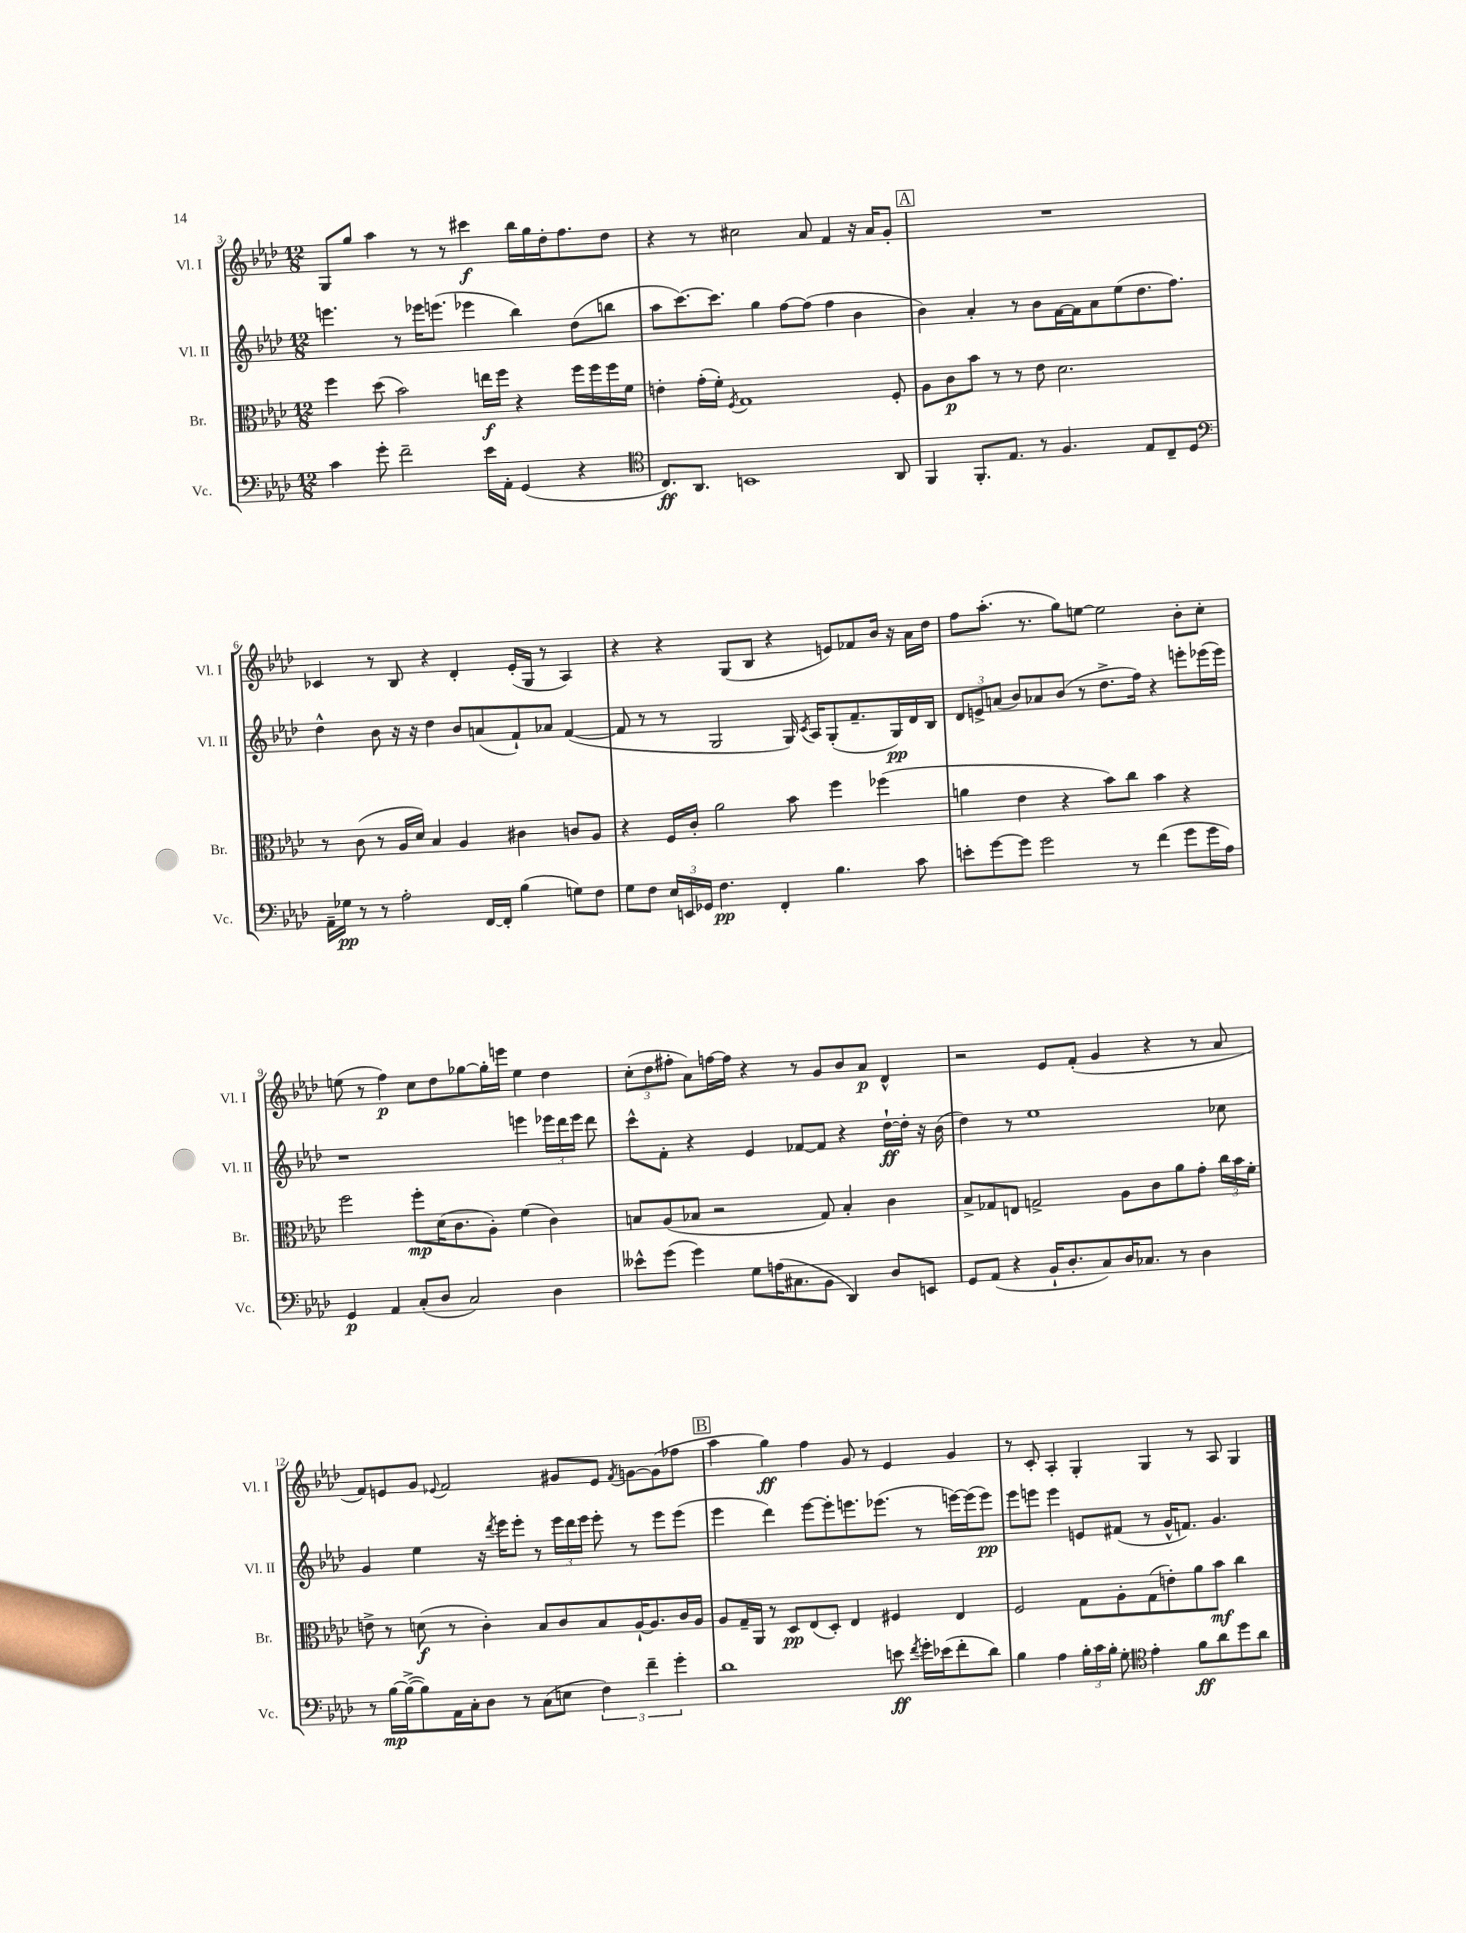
<<
\new StaffGroup <<
\new Staff = "s0" \with { instrumentName = "Vl. I" shortInstrumentName = "Vl. I" } {
    \clef treble \key aes \major \numericTimeSignature \time 12/8
    \autoBeamOff g8[ g''8] aes''4 r8 r8 cis'''4\f bes''16[ g''16 des''16-. f''8. des''8] |
    r4 r8 cis''2 aes'8 f'4 r16 aes'16[ g'8]-. |
    \mark \markup { \box "A" } R1. |
    ces'4 r8 bes8 r4 des'4-. ees'16[-.( g16] r8 aes4) |
    r4 r4 g8[( bes8] r4 e'8[) fes'8 bes'16] r16 aes'16[ des''16] |
    f''8[ aes''8.]-.( r8. g''8[) e''8]~ e''2 bes'8[-. c''8]-. |
    e''8( r8 f''4\p) c''8[ des''8 ges''8~ ges''16-. e'''16] e''4 des''4 |
    \tuplet 3/2 { c''8[-.( des''8 fis''8]-. } aes'8[) f''16~ f''16] r4 r8 g'8[ bes'8 aes'8]\p des'4-^ |
    r2 ees'8[ f'8]-.( g'4 r4 r8 aes'8 |
    f'8[) e'8 g'8] \appoggiatura { ees'8 } f'2 gis'8[ ees'8] \acciaccatura { f'8 } g'8[~ g'8( fes''8] |
    \mark \markup { \box "B" } aes''4 g''4\ff) f''4 g'8 r8 ees'4 g'4 |
    r8 c'8-. aes4-. g4-. g4 r8 aes8 g4 \bar "|." |
}
\new Staff = "s1" \with { instrumentName = "Vl. II" shortInstrumentName = "Vl. II" } {
    \clef treble \key aes \major \numericTimeSignature \time 12/8
    \autoBeamOff e'''4. r8 ees'''16[ e'''8.]( ees'''4 bes''4) des''8[( b''8] |
    aes''8[ c'''8.~) c'''8.] g''4 f''8[~ f''8]( f''4 bes'4 |
    \mark \markup { \box "A" } bes'4) aes'4-. r8 bes'8[ f'16~ f'16 aes'8 ees''8( des''8. f''8.]) |
    des''4-^ bes'8 r16 r16 des''4 bes'8[ a'8( f'8-!) aes'8] f'4~( |
    f'8 r8 r8 g2 g16) \acciaccatura { c'8 } aes16[ g8-.( f'8.-- g16\pp) des'16 bes16] |
    \tuplet 3/2 { des'8[ e'8-> a'8]( } bes'8[) aes'8 bes'8]( r8 des''8.[-> f''16]) r4 e'''8[-. ees'''16( ees'''16]) |
    r1 e'''4 \tuplet 3/2 { ees'''16[ des'''16 ees'''16] } des'''8 |
    c'''8[-^ f'8]-. r4 ees'4 fes'8[~ fes'8] r4 des''16[~-!\ff des''16]-. r16 bes'16( |
    des''4) r8 ees''1 ces''8 |
    g'4 ees''4 r16 \acciaccatura { des'''8 } ees'''16[ ees'''8]-. r8 \tuplet 3/2 { ees'''16[ des'''16 ees'''16] } ees'''8-. r8 ees'''8[ ees'''8]( |
    \mark \markup { \box "B" } ees'''4 des'''4) ees'''8[~ ees'''8-. e'''8. ees'''8.]( r8 e'''16[~) e'''16( e'''8]\pp) |
    ees'''8[ e'''8] e'''4 e'8[ fis'8]( r8 g'16[-^ f'8.]) g'4. \bar "|." |
}
\new Staff = "s2" \with { instrumentName = "Br." shortInstrumentName = "Br." } {
    \clef alto \key aes \major \numericTimeSignature \time 12/8
    \autoBeamOff f''4 des''8( bes'2) e''16[\f f''16] r4 f''16[ f''16 f''16 f'16] |
    e'4-. g'16[-.( f'16]-.) \acciaccatura { f8 } g1 f8-. |
    \mark \markup { \box "A" } aes8[ c'8\p bes'8] r8 r8 ees'8 des'2. |
    r8 c'8( r8 aes16[ des'16]) bes4 aes4 cis'4 c'8[ aes8] |
    r4 f16[ c'16]-. aes'2 bes'8 f''4 fes''4( |
    a'4 ees'4 r4 bes'8[) c''8] bes'4 r4 |
    f''2 f''8[-.\mp des'16( c'8. aes8]-.) f'4( c'4) |
    b8[ aes8( bes8] r2 g8) bes4-. c'4 |
    bes8[-> ges8 e8] g2-> aes8[ c'8 aes'8 g'8]-. \tuplet 3/2 { c''16[ bes'16 f'16]-. } |
    e'8-> r8 d'8\f( r8 c'4-.) bes8[ c'8 bes8 aes16~-! aes8. c'16 aes16] |
    \mark \markup { \box "B" } aes8[ g16-- aes,16] r8 des8[\pp ees8( des8]-.) ees4 fis4 ees4 |
    f2 g8[ aes8-. g8( e'8-.) aes'8 bes'8]\mf c''4 \bar "|." |
}
\new Staff = "s3" \with { instrumentName = "Vc." shortInstrumentName = "Vc." } {
    \clef bass \key aes \major \numericTimeSignature \time 12/8
    \autoBeamOff c'4 g'8-. f'2-- ees'16[ aes,16]-. g,4( r4 |
    \clef tenor c8.[\ff) aes,8.] b,1 aes,8 |
    \mark \markup { \box "A" } f,4 f,8.[-. ees8.] r8 f4. ees8[ c8-- des8] |
    \clef bass aes,16[-- ges16]\pp r8 r8 aes2-. f,16[~ f,16]-. bes4( g8[) f8] |
    g8[ f8] \tuplet 3/2 { ees16[ e,16 ges,16] } f4.\pp f,4-. bes4. c'8 |
    e'8[-. g'8~ g'8] g'2 r8 f'4( g'8[ g'16 aes16]) |
    g,4\p aes,4 c8[-.( des8] c2) des4 |
    eeses'8[-^ g'8]( g'4) g8[ a16( cis8. bes,8] des,4) des8[ e,8] |
    g,8[ aes,8]( r4 bes,16[-! des8.-. c8) des16 ces8.] r8 des4 |
    r8 bes16[~\mp bes16~->( bes8) aes,16 c16-. des8] r8 c8[( e8] \tuplet 3/2 { f4) f'4-- g'4-. } |
    \mark \markup { \box "B" } des'1 e'8\ff \acciaccatura { f'8 } g'16[-. ees'16( f'8-. des'8]) |
    bes4 aes4 \tuplet 3/2 { bes16[-. c'16 bes16]-. } g8-. \clef tenor ees'4-. f'8[\ff aes'8 des''8 aes'8] \bar "|." |
}
>>
>>
\layout { \context { \Score currentBarNumber = #3 } }
